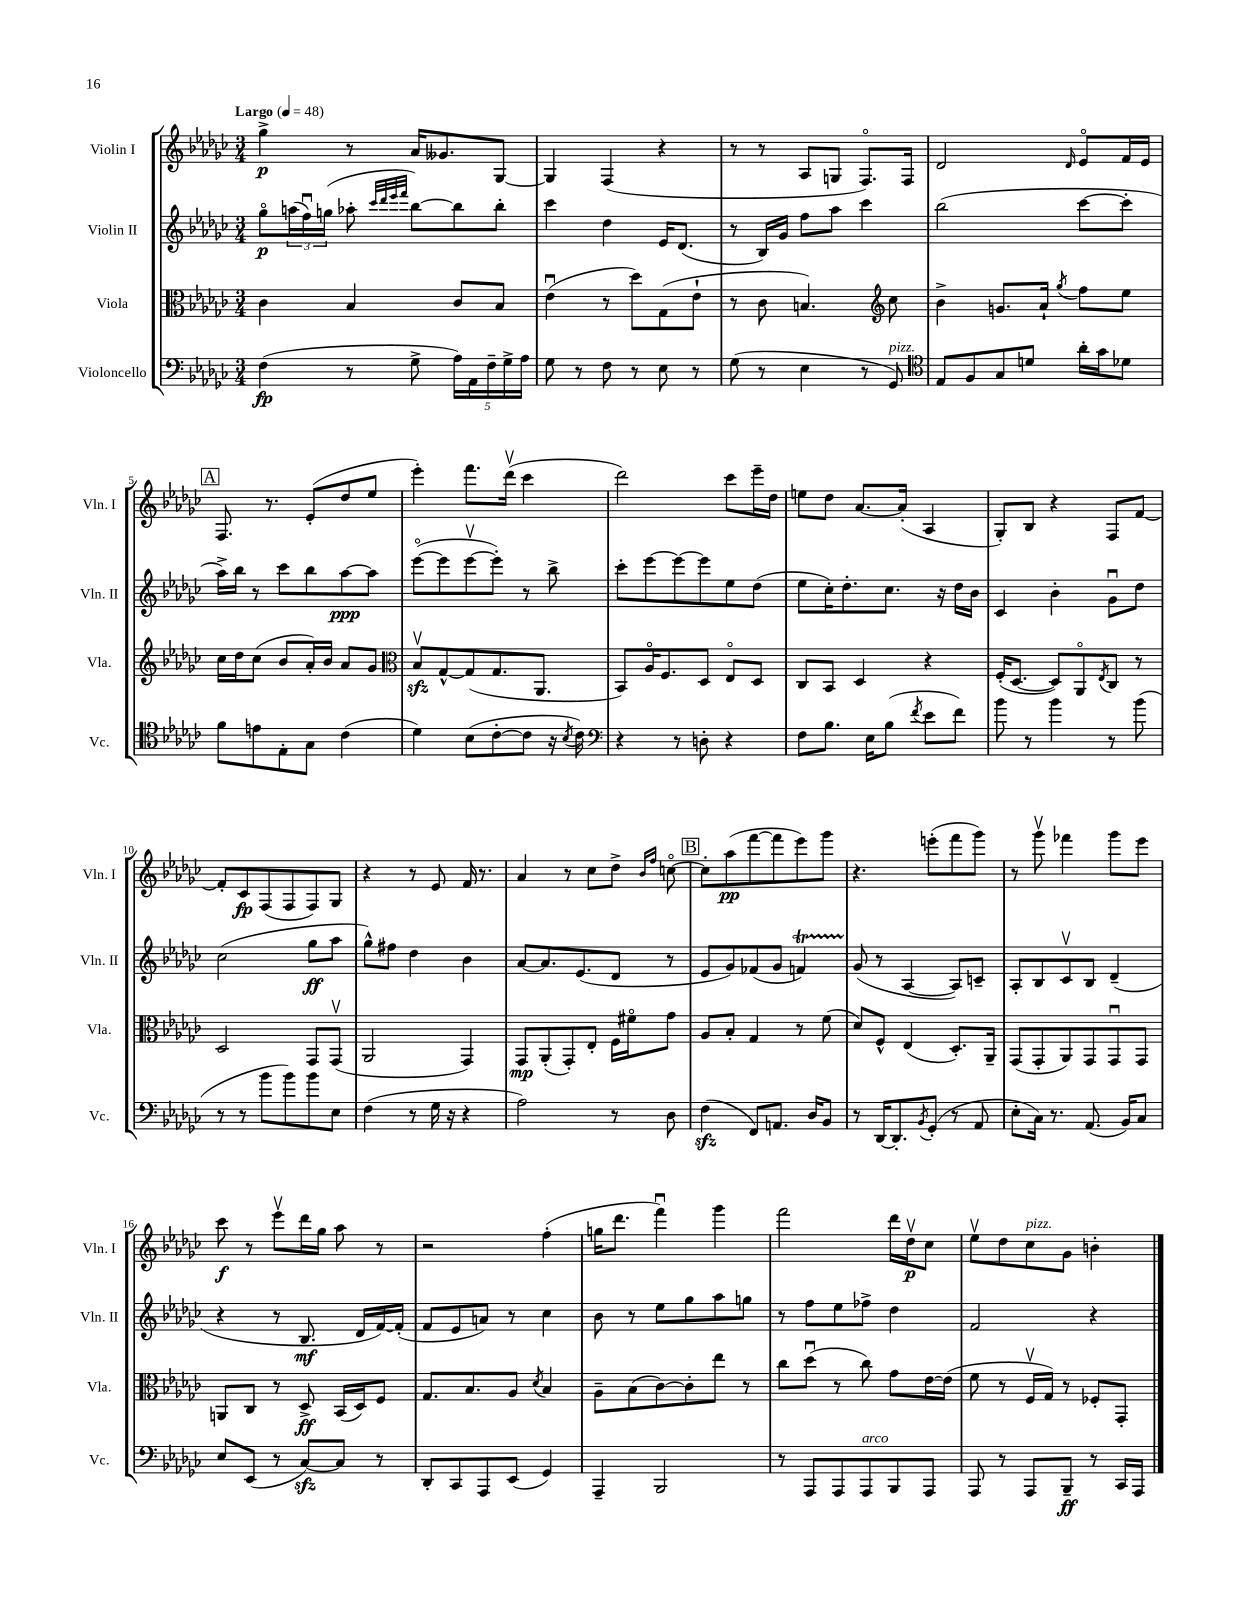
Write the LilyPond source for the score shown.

<<
\new StaffGroup <<
\new Staff = "s0" \with { instrumentName = "Violin I" shortInstrumentName = "Vln. I" } {
    \clef treble \key ges \major \numericTimeSignature \time 3/4 \tempo "Largo" 4 = 48
    ges''4->\p r8 aes'16 geses'8. ges8~ |
    ges4 f4( r4 |
    r8 r8 aes8 g8 f8.\flageolet) f16 |
    des'2 \grace { des'16 } ees'8\flageolet f'16 ees'16 |
    \mark \markup { \box "A" } f8. r8. ees'8-.( des''8 ees''8 |
    ees'''4-.) f'''8. des'''16\upbow( ces'''4 |
    des'''2) ces'''8 ees'''16-- des''16 |
    e''8 des''8 aes'8.~ aes'16-.( aes4 |
    ges8-.) bes8 r4 f8 f'8~ |
    f'8-. ces'8\fp f8( f8 f8) ges8 |
    r4 r8 ees'8 f'16 r8. |
    aes'4 r8 ces''8 des''8-> \grace { bes'16 f''16 } c''8~\flageolet |
    \mark \markup { \box "B" } c''8-. aes''8\pp( f'''8~ f'''8 ees'''8) ges'''8 |
    r4. e'''8-.( f'''8 ges'''8) |
    r8 ges'''8\upbow fes'''4 ges'''8 ees'''8 |
    ces'''8\f r8 ees'''8\upbow des'''16 ges''16 aes''8 r8 |
    r2 f''4-.( |
    g''16 des'''8. f'''4\downbow) ges'''4 |
    f'''2 des'''16 des''16\upbow\p ces''8 |
    ees''8\upbow des''8 ces''8^\markup { \italic "pizz." } ges'8 b'4-. \bar "|." |
}
\new Staff = "s1" \with { instrumentName = "Violin II" shortInstrumentName = "Vln. II" } {
    \clef treble \key ges \major \numericTimeSignature \time 3/4
    ges''8\flageolet\p \tuplet 3/2 { a''16( f''16\downbow) g''16( } aes''8-. \grace { ces'''32 des'''32 ees'''32 f'''32 } bes''8~) bes''8 bes''8-. |
    ces'''4 des''4 ees'16 des'8.( |
    r8 bes16) ges'16 f''8 aes''8 ces'''4 |
    bes''2( ces'''8~ ces'''8-. |
    \mark \markup { \box "A" } aes''16->) bes''16 r8 ces'''8 bes''8 aes''8~\ppp aes''8 |
    ees'''8~\flageolet( ees'''8 ees'''8~\upbow ees'''8-.) r8 bes''8-> |
    ces'''8-. ees'''8~ ees'''8~ ees'''8 ees''8 des''8( |
    ees''8 ces''16-.) des''8.-. ces''8. r16 des''16 bes'16 |
    ces'4 bes'4-. ges'8\downbow des''8 |
    ces''2( ges''8\ff aes''8 |
    ges''8-^) fis''8 des''4 bes'4 |
    aes'8~ aes'8. ees'8.( des'8 r8 |
    \mark \markup { \box "B" } ees'8 ges'8) fes'8( ges'8 f'4\startTrillSpan) |
    ges'8\stopTrillSpan( r8 aes4~ aes8) c'8-- |
    aes8-. bes8 ces'8\upbow bes8 des'4--( |
    r4 r8 bes8.\mf des'16 f'16~) f'16-.( |
    f'8 ees'8 a'8) r8 ces''4 |
    bes'8 r8 ees''8 ges''8 aes''8 g''8 |
    r8 f''8 ees''8 fes''8-> des''4 |
    f'2 r4 \bar "|." |
}
\new Staff = "s2" \with { instrumentName = "Viola" shortInstrumentName = "Vla." } {
    \clef alto \key ges \major \numericTimeSignature \time 3/4
    ces'4 bes4 ces'8 bes8 |
    ees'4\downbow( r8 des''8) ges8( ees'8-! |
    r8 ces'8 b4.) \clef treble ces''8 |
    bes'4-> g'8. aes'16-! \acciaccatura { ges''8 } f''8 ees''8 |
    \mark \markup { \box "A" } ces''16 des''16 ces''8( bes'8 aes'16-.) bes'16 aes'8 ges'8 |
    \clef alto bes8\upbow\sfz ges8~-^ ges8( ges8. aes,8. |
    bes,8) aes16\flageolet f8. des8 ees8\flageolet des8 |
    ces8 bes,8 des4 r4 |
    f16-.( des8.~ des8) aes,8\flageolet \acciaccatura { ees8 } ces8 r8 |
    des2 ges,8 ges,8\upbow( |
    aes,2 ges,4) |
    ges,8\mp aes,8-.( ges,8-.) ees8-. f16 fis'16\flageolet ges'8 |
    \mark \markup { \box "B" } aes8 bes8-. ges4 r8 f'8( |
    des'8) f8-^ ees4( des8.-.) aes,16-- |
    ges,8( ges,8-. aes,8) ges,8 ges,8\downbow ges,8 |
    a,8 ces8 r8 des8->\ff bes,16( des16) f8 |
    ges8. bes8. aes8 \acciaccatura { des'8 } bes4 |
    aes8-- bes8( ces'8~) ces'8-. ees''8 r8 |
    ces''8 des''8\downbow( r8 ces''8) ges'8 ees'16~ ees'16( |
    f'8 r8 f16\upbow ges16) r8 fes8-. ges,8-. \bar "|." |
}
\new Staff = "s3" \with { instrumentName = "Violoncello" shortInstrumentName = "Vc." } {
    \clef bass \key ges \major \numericTimeSignature \time 3/4
    f4\fp( r8 ges8-> \tuplet 5/4 { aes16) aes,16 f16-- ges16-> aes16 } |
    ges8 r8 f8 r8 ees8 r8 |
    ges8( r8 ees4 r8 ges,8^\markup { \italic "pizz." }) |
    \clef tenor ees8 f8 ges8 d'8 aes'16-. ges'16 des'8 |
    \mark \markup { \box "A" } f'8 e'8 ees8-. ges8 ces'4( |
    des'4) bes8( ces'8~-. ces'8 r16 \acciaccatura { bes8 } ces'16) |
    \clef bass r4 r8 d8-. r4 |
    f8 bes8. ees16 bes8( \acciaccatura { f'8 } ees'8 f'8) |
    bes'8 r8 bes'4 r8 bes'8( |
    r8 r8 bes'8 bes'8) bes'8 ees8 |
    f4( r8 ges16 r16 r4 |
    aes2) r8 des8 |
    \mark \markup { \box "B" } f4\sfz( f,8) a,8. des16 bes,8 |
    r8 des,16~ des,8.-. \acciaccatura { bes,8 } ges,8-.( r8 aes,8 |
    ees8-. ces16) r8. aes,8.( bes,16) ces8 |
    ees8 ees,8( r8 ces8~\sfz) ces8 r8 |
    des,8-. ces,8 aes,,8 ees,8( ges,4) |
    aes,,4-- bes,,2 |
    r8 aes,,8 aes,,8 aes,,8^\markup { \italic "arco" } bes,,8 aes,,8 |
    aes,,8 r8 aes,,8 bes,,8--\ff r8 ces,16 aes,,16 \bar "|." |
}
>>
>>
